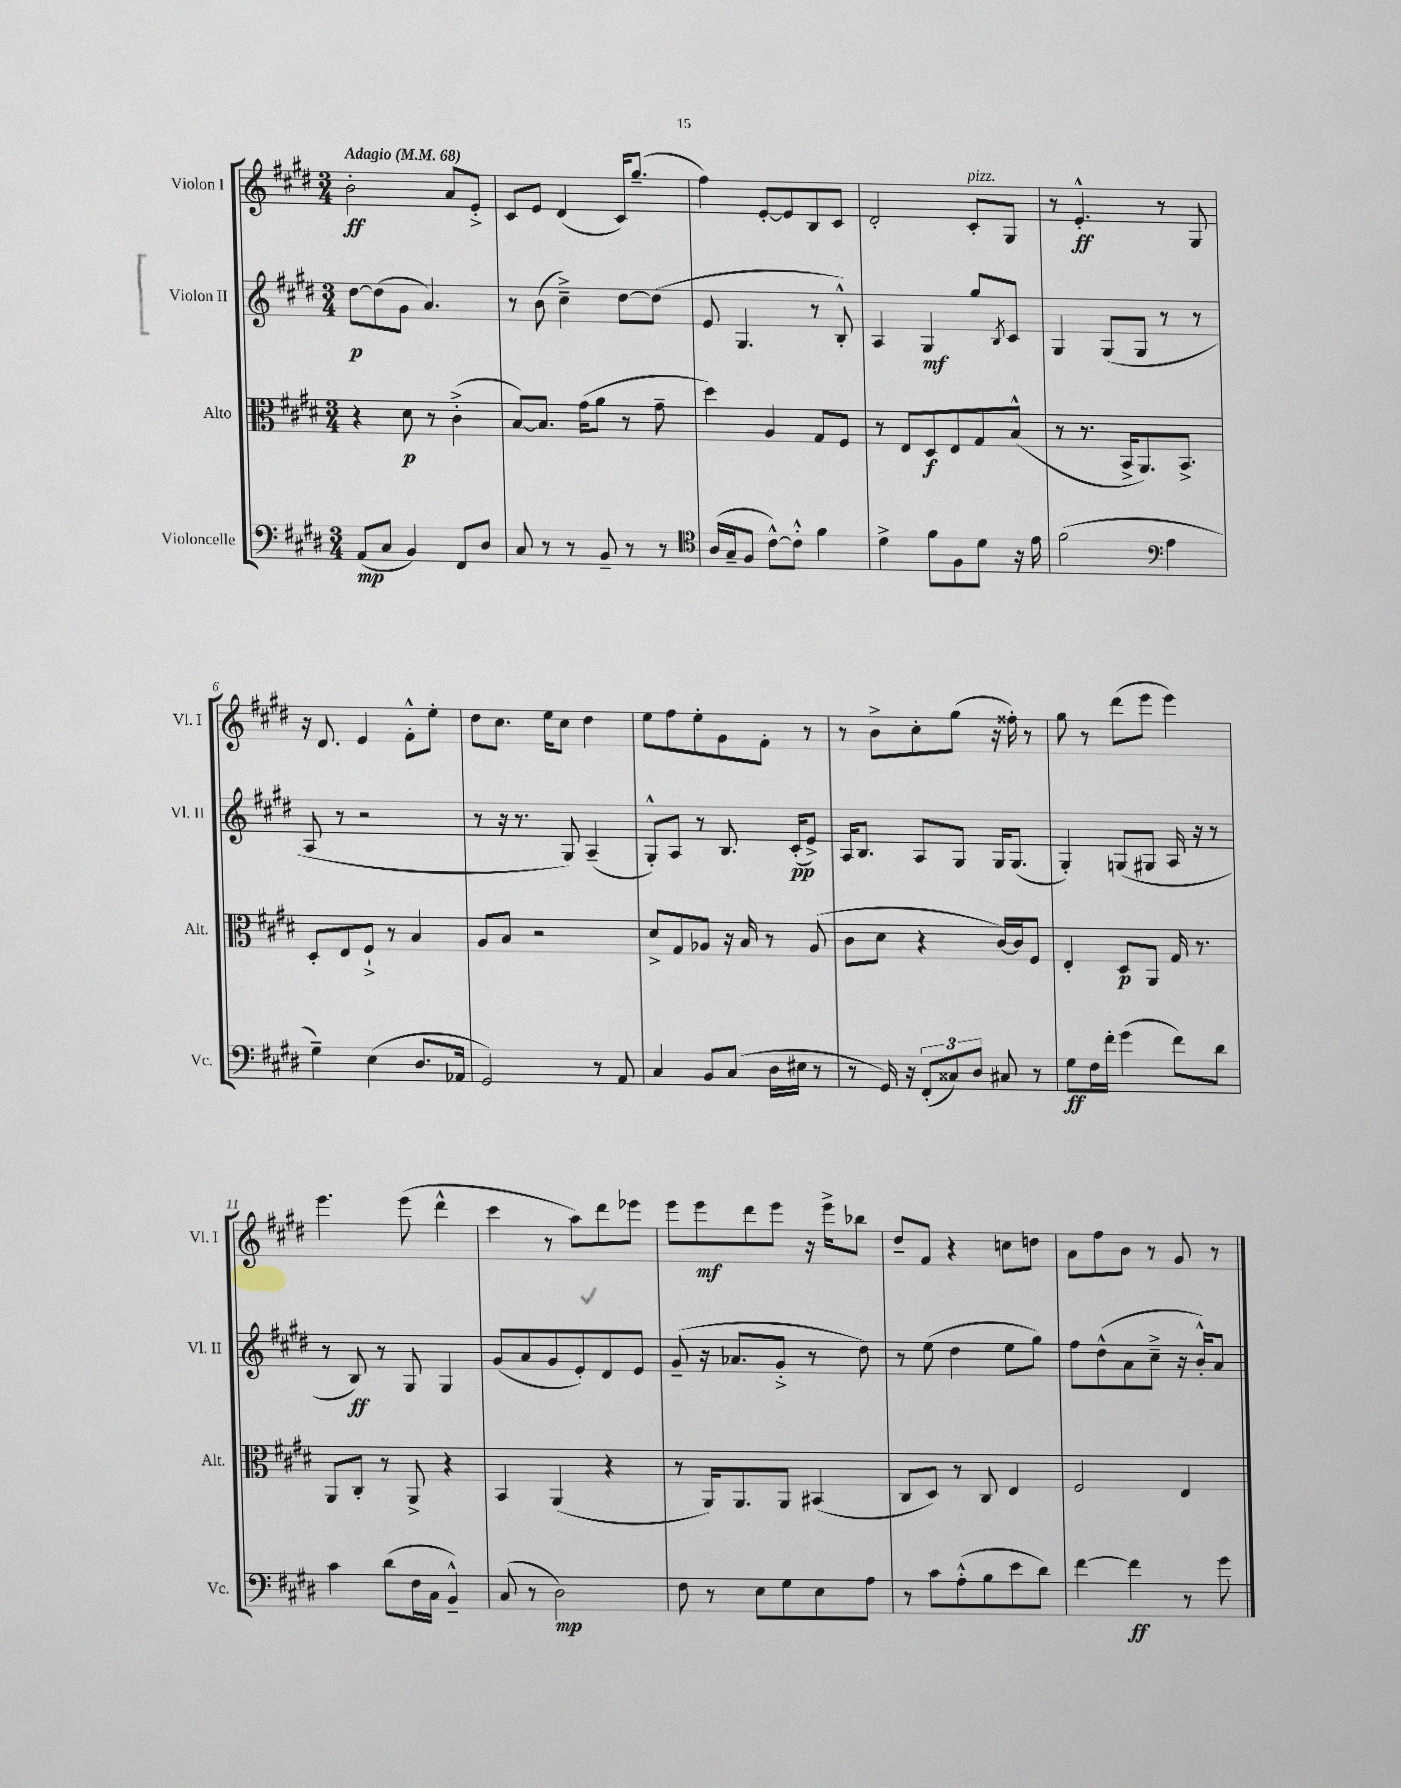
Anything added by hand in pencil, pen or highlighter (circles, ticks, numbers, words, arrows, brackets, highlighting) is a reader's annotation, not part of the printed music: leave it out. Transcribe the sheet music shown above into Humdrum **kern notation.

**kern	**kern	**kern	**kern
*staff4	*staff3	*staff2	*staff1
*clefF4	*clefC3	*clefG2	*clefG2
*k[f#c#g#d#]	*k[f#c#g#d#]	*k[f#c#g#d#]	*k[f#c#g#d#]
*M3/4	*M3/4	*M3/4	*M3/4
*MM68	*MM68	*MM68	*MM68
(8AA	4r	[8dd#	2b'
8C#	.	(8dd#]	.
4BB)	8d#	8g#	.
.	8r	4.a)	.
8FF#	(4c#'^	.	8a
8D#	.	.	8e'^
=	=	=	=
8C#	[8B)	8r	8c#
8r	8.B]	(8b	8e
8r	.	4cc#~^)	(4d#
.	(16g#	.	.
8BB~	8a	.	.
8r	8r	[8dd#	16c#)
.	.	.	(8.gg#~
8r	8g#~	(8dd#]	.
=	=	=	=
*clefC4	*	*	*
(16A	4dd#)	8e	4ff#)
16G#~	.	.	.
8F#	.	4.G#	.
[8c#^^)	4A	.	[8e'
8c#'^^]	.	.	8e]
4f#	8G#	8r	8B
.	8F#	8B'^^)	8c#
=	=	=	=
4d#^	8r	4A	2d#'
.	8E	.	.
8f#	8D#	4G#	.
8F#	8E	.	.
8d#	8G#	8gg#	8c#'
.	.	8qB	.
16r	(8B^^	8c#	8G#
16e	.	.	.
=	=	=	=
(2f#	8r	4G#	8r
.	8.r	.	4.e'^^
.	.	(8G#	.
.	16BB^	.	.
.	8.AA)	8G#	.
*clefF4	*	*	*
4A	.	8r	8r
.	8.BB^	.	.
.	.	8r	8G#
=	=	=	=
4G#~)	8D#'	8A	16r
.	.	.	8.d#
.	8E	8r	.
(4E	8F#`^	2r	4e
.	8r	.	.
8.D#	4B	.	8f#'^^
.	.	.	8ee'
16AA-	.	.	.
=	=	=	=
2GG#)	8A	8r	8dd#
.	8B	16r	8.cc#
.	.	8.r	.
.	2r	.	.
.	.	.	16ee
.	.	8G#)	8cc#
8r	.	(4A~	4dd#
8AA	.	.	.
=	=	=	=
4C#	8d#^	8G#'^^)	8ee
.	8G#	8A	8ff#
8BB	8A-	8r	8ee'
(8C#	16r	8.B	8g#
.	16B	.	.
16D#	8r	.	8f#'
16E#	.	(16c#'	.
8r	(8A-	8e^)	8r
=	=	=	=
8r	8c#	16A	8r
.	.	8.B	.
16GG#)	8d#	.	8b^
16r	.	.	.
(12FF#'	4r	8A	8cc#'
12C##)	.	.	.
.	.	8G#	(8gg#
12D#	.	.	.
8C#	[16c#)	16G#	16r
.	16c#]	(8.G#	16ff##')
8r	8F#	.	8r
=	=	=	=
8G#	4E'	4G#')	8gg#
16F#	.	.	8r
16f#'	.	.	.
(4g#	8D#	(8G	(8ddd#
.	8AA	8G#	8eee
8f#)	16G#	16A	4eee)
.	8.r	16r	.
8d#	.	8r	.
=	=	=	=
4c#	8AA	8r	4.eee
.	8C#'	8B)	.
(8d#	8r	8r	.
16F#	8AA^	8G#	(8eee
16C#	.	.	.
4BB~^^)	4r	4G#	4ddd#^^
=	=	=	=
(8C#	4BB	(8g#	4ccc#
8r	.	8a	.
2D#)	(4AA	8g#	8r
.	.	8e')	8aa)
.	4r	8d#	8ddd#
.	.	8e	8eee-
=	=	=	=
8F#	8r	(8g#~	8eee
8r	16AA)	16r	8eee
.	8.AA	8.a-	.
8E	.	.	8ddd#
8G#	8AA	8g#'^	8eee
8E	(4BB#	8r	16r
.	.	.	16eee^
8A	.	8dd#)	8bb-
=	=	=	=
8r	8C#	8r	8dd#~
8c#	8D#)	(8ee	8f#
(8A'^^	8r	4dd#	4r
8B	8C#	.	.
8e	4E	8ee	8cc
8d#)	.	8gg#)	8dd
=	=	=	=
[4f#	2F#	8ff#	8a
.	.	(8dd#^^	8ff#
4f#]	.	8a	8b
.	.	8cc#~^	8r
8r	4E	16r	8g#
.	.	16b'^^)	.
8g#	.	8a	8r
==	==	==	==
*-	*-	*-	*-
